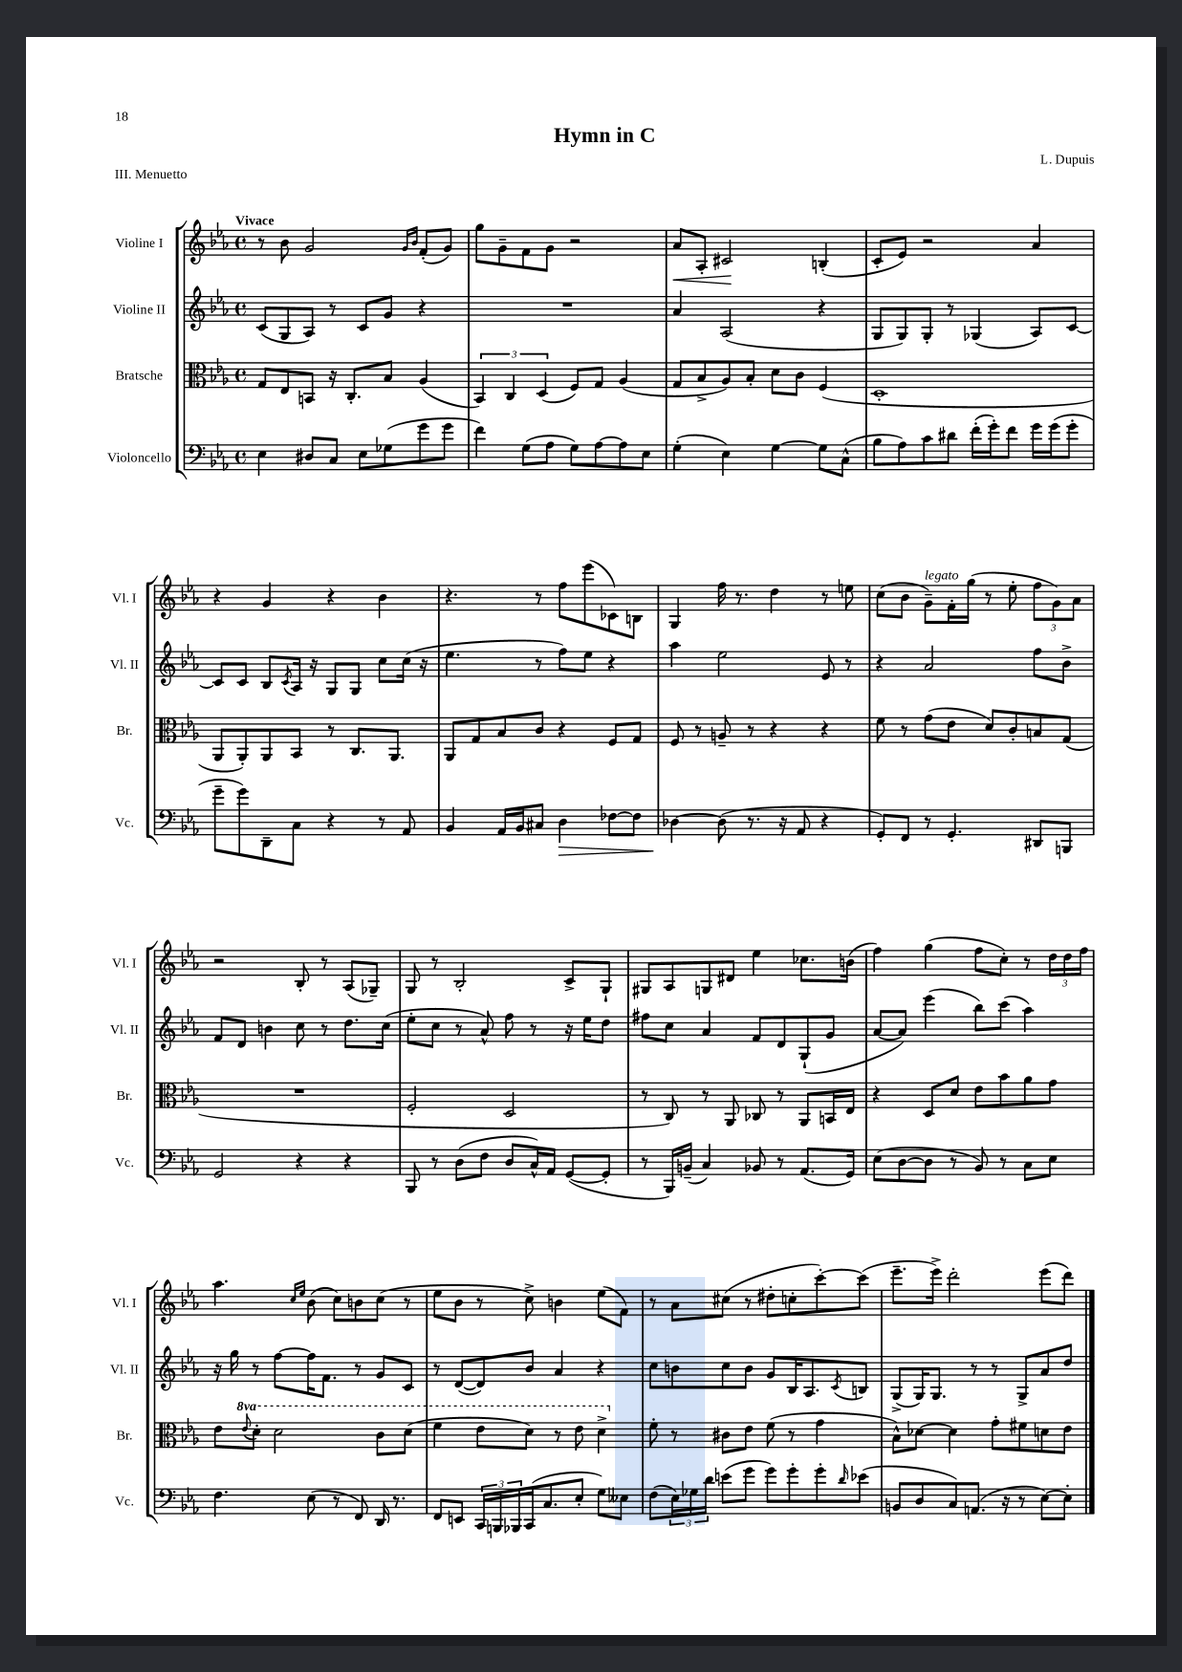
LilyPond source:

\header { title = "Hymn in C" composer = "L. Dupuis" piece = "III. Menuetto" }
<<
\new StaffGroup <<
\new Staff = "s0" \with { instrumentName = "Violine I" shortInstrumentName = "Vl. I" } {
    \clef treble \key ees \major \defaultTimeSignature \time 4/4 \tempo "Vivace"
    r8 bes'8 g'2 \grace { g'16 bes'16 } f'8-.( g'8) |
    g''8 g'8-- f'8 g'8 r2 |
    aes'8\< aes8-. cis'2\! b4-.( |
    c'8-. ees'8) r2 aes'4 |
    r4 g'4 r4 bes'4 |
    r4. r8 f''8 ees'''8( ces'8) b8 |
    g4 f''16 r8. d''4 r8 e''8 |
    c''8( bes'8 g'8--^\markup { \italic "legato" }) f'16-. g''16( r8 ees''8-. \tuplet 3/2 { f''8 g'8) aes'8 } |
    r2 bes8-. r8 aes8( ges8--) |
    g8 r8 bes2-. c'8-> g8-! |
    gis8 aes8 g8 dis'8 ees''4 ces''8. b'16( |
    f''4) g''4( f''8 c''8-.) r8 \tuplet 3/2 { d''16 d''16 f''16 } |
    aes''4. \grace { c''16 ees''16 } bes'8( c''8) b'8 c''8( r8 |
    ees''8 bes'8 r8 c''8->) b'4 ees''8( f'8) |
    r8 aes'8 cis''8( r8 dis''8-. c''8-. c'''8~-.) c'''8( |
    ees'''8.-- ees'''16->) d'''2-. ees'''8( d'''8) \bar "|." |
}
\new Staff = "s1" \with { instrumentName = "Violine II" shortInstrumentName = "Vl. II" } {
    \clef treble \key ees \major \defaultTimeSignature \time 4/4
    c'8( g8 aes8) r8 c'8 g'8 r4 |
    R1 |
    aes'4 aes2( r4 |
    g8 g8) g8-. r8 ges4( aes8) c'8~ |
    c'8 c'8 bes8 \acciaccatura { c'8 } aes16 r16 g8 g8 c''8 c''16( r16 |
    ees''4. r8 f''8) ees''8 r4 |
    aes''4 ees''2 ees'8 r8 |
    r4 aes'2 f''8 bes'8-> |
    f'8 d'8 b'4 c''8 r8 d''8. c''16( |
    ees''8-. c''8 r8 aes'8-^) f''8 r8 r16 ees''16 d''8 |
    fis''8 c''8 aes'4 f'8 d'8 g8-!( g'8 |
    aes'8~ aes'8) ees'''4( bes''8) c'''8( aes''4) |
    r16 g''16 r8 f''8~ f''16 f'8. r8 g'8 c'8 |
    r8 d'8~( d'8) bes'8 aes'4 r4 |
    c''8 b'8 c''8 b'8 g'8 bes16 aes8. \acciaccatura { c'8 } b8 |
    g8->( g16) g8. r8 r8 g8-> aes'8 d''8 \bar "|." |
}
\new Staff = "s2" \with { instrumentName = "Bratsche" shortInstrumentName = "Br." } {
    \clef alto \key ees \major \defaultTimeSignature \time 4/4 \set Staff.ottavationMarkups = #ottavation-simple-ordinals
    g8 ees8 b,8 r16 c8.-. bes8 aes4( |
    \tuplet 3/2 { bes,4) c4 d4( } f8) g8 aes4( |
    g8 bes8-> aes8) bes8-. d'8 c'8 f4( |
    d1-. |
    aes,8 aes,8-.) aes,8 bes,8 r8 c8. aes,8. |
    aes,8 g8 bes8 c'8 r4 f8 g8 |
    f8 r8 a8-- r8 r4 r4 |
    f'8 r8 g'8( ees'8 d'8) c'8-. b8 g8( |
    R1 |
    f2-. d2 |
    r8 c8) r8 aes,8 ces8 r8 aes,8 b,16 ees16 |
    r4 d8 d'8 ees'8 bes'8 aes'8 g'8 |
    ees'8 \ottava #1 \appoggiatura { ees''8 } d''8-. d''2 c''8 d''8( |
    f''4 ees''8 d''8) r8 ees''8 d''4-> \ottava #0 |
    f'8-. r8 cis'8 ees'8 f'8( r8 g'4 |
    bes8-^) des'8~ des'4 g'8-. fis'8 d'8 ees'8 \bar "|." |
}
\new Staff = "s3" \with { instrumentName = "Violoncello" shortInstrumentName = "Vc." } {
    \clef bass \key ees \major \defaultTimeSignature \time 4/4
    ees4 dis8 c8 ees8 ges8( g'8 g'8 |
    f'4) g8( aes8 g8) aes8~ aes8 ees8 |
    g4-.( ees4) g4~ g8 c8-^( |
    bes8 aes8) c'8 dis'8 f'16-.( g'16-.) f'8 g'16 g'16( g'8-. |
    g'8-- g'8) d,8-- c8 r4 r8 aes,8 |
    bes,4 aes,16 bes,16 cis8 d4\> fes8~ fes8 |
    des4~\! des8( r8. r16 aes,8 r4 |
    g,8-.) f,8 r8 g,4.-. dis,8 b,,8 |
    g,2 r4 r4 |
    bes,,8 r8 d8( f8 d8 c16-^) aes,16 g,8~( g,8-. |
    r8 bes,,16) b,16--( c4) bes,8 r8 aes,8.( g,16) |
    ees8( d8~ d8 r8 bes,8) r8 c8 ees8 |
    f4. ees8( r8 f,8) d,16 r8. |
    f,8 e,8 \tuplet 3/2 { c,16 b,,16 bes,,16 } c,16( c8. ees8-. g8) eeses8 |
    f8( \tuplet 3/2 { ees16) ges16 d'16 } e'8( g'8 g'8) g'8-. g'8-. \grace { d'16 } ees'8( |
    b,8 d8 c8) a,8.( r16 r8 ees8~) ees8-. \bar "|." |
}
>>
>>
\layout { \context { \Score \remove "Bar_number_engraver" } }
